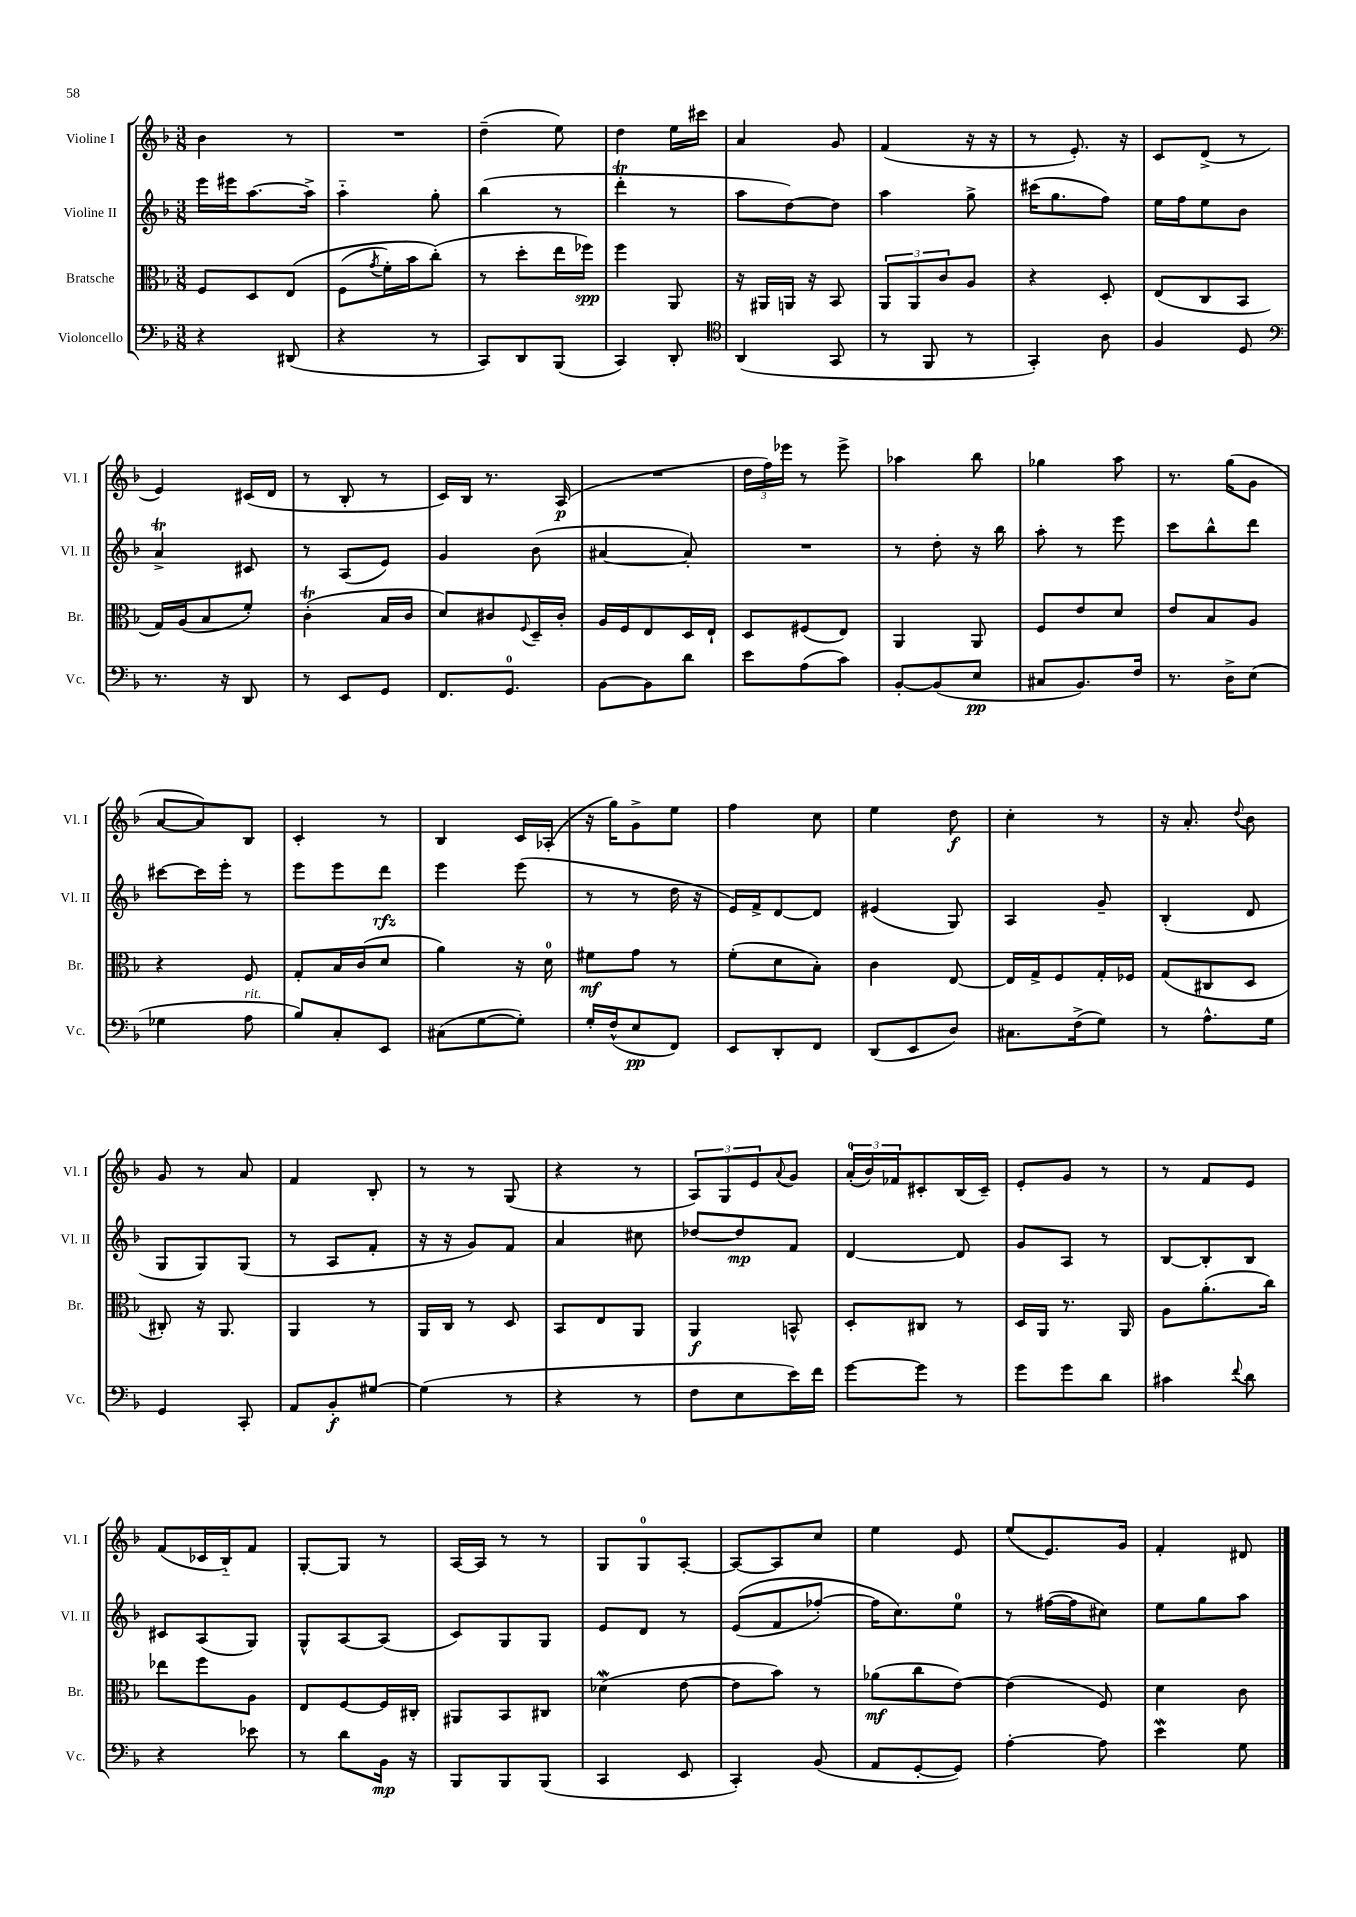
<<
\new StaffGroup <<
\new Staff = "s0" \with { instrumentName = "Violine I" shortInstrumentName = "Vl. I" } {
    \clef treble \key f \major \numericTimeSignature \time 3/8
    bes'4 r8 |
    R4. |
    d''4--( e''8) |
    d''4 e''16 cis'''16 |
    a'4 g'8 |
    f'4( r16 r16 |
    r8 e'8.-.) r16 |
    c'8 d'8->( r8 |
    e'4) cis'16( d'16 |
    r8 bes8-. r8 |
    c'16) bes16 r8. a16\p( |
    R4. |
    \tuplet 3/2 { d''16 f''16) ees'''16 } r8 ees'''8-> |
    aes''4 bes''8 |
    ges''4 a''8 |
    r8. g''16( g'8 |
    a'8~ a'8) bes8 |
    c'4-. r8 |
    bes4 c'16 aes16-.( |
    r16 g''16) g'8-> e''8 |
    f''4 c''8 |
    e''4 d''8\f |
    c''4-. r8 |
    r16 a'8.-. \appoggiatura { d''8 } bes'8 |
    g'8 r8 a'8 |
    f'4 bes8-. |
    r8 r8 g8( |
    r4 r8 |
    \tuplet 3/2 { a8) g8 e'8 } \appoggiatura { a'8 } g'8 |
    \tuplet 3/2 { a'16-0-.( bes'16) fes'16 } cis'8-. bes16( cis'16--) |
    e'8-. g'8 r8 |
    r8 f'8 e'8 |
    f'8( ces'16 bes16-_) f'8 |
    g8~-. g8 r8 |
    a16~ a16 r8 r8 |
    g8 g8-0 a8~-. |
    a8~ a8 c''8 |
    e''4 e'8 |
    e''8( e'8.) g'16 |
    f'4-. dis'8 \bar "|." |
}
\new Staff = "s1" \with { instrumentName = "Violine II" shortInstrumentName = "Vl. II" } {
    \clef treble \key f \major \numericTimeSignature \time 3/8
    e'''16 eis'''16 a''8.~ a''16-> |
    a''4-_ g''8-. |
    bes''4( r8 |
    d'''4-.\trill r8 |
    a''8 d''8~) d''8 |
    a''4 g''8-> |
    cis'''16( g''8. f''8) |
    e''16 f''16 e''8 bes'8 |
    a'4->\trill cis'8 |
    r8 a8( e'8) |
    g'4 bes'8( |
    ais'4~ ais'8-.) |
    R4. |
    r8 d''8-. r16 bes''16 |
    a''8-. r8 e'''8 |
    c'''8 bes''8-^ d'''8 |
    cis'''8~ cis'''16 e'''16-. r8 |
    e'''8 e'''8 d'''8\rfz |
    e'''4 e'''8( |
    r8 r8 d''16 r16 |
    e'16) f'16-> d'8~ d'8 |
    eis'4( g8) |
    a4 g'8-- |
    bes4-.( d'8 |
    g8 g8) g8( |
    r8 a8 f'8-. |
    r16 r16 g'8) f'8 |
    a'4 cis''8 |
    des''8~ des''8\mp f'8 |
    d'4~ d'8 |
    g'8 a8 r8 |
    bes8~ bes8-. bes8 |
    cis'8 a8( g8) |
    g8-^ a8~ a8( |
    c'8) g8 g8 |
    e'8 d'8 r8 |
    e'8(\( f'8 fes''8~-.) |
    fes''16 c''8.\) e''8-0 |
    r8 fis''16~( fis''16 cis''8) |
    e''8 g''8 a''8 \bar "|." |
}
\new Staff = "s2" \with { instrumentName = "Bratsche" shortInstrumentName = "Br." } {
    \clef alto \key f \major \numericTimeSignature \time 3/8
    f8 d8 e8\( |
    f8( \acciaccatura { g'8 } f'16-.) bes'16 c''8-.(\) |
    r8 d''8-. e''16 fes''16\spp) |
    f''4 a,8 |
    r16 ais,16 a,16 r16 bes,8 |
    \tuplet 3/2 { a,8 a,8 c'8 } a8 |
    r4 d8-. |
    e8( c8 bes,8 |
    g16) a16( bes8 f'8-.) |
    c'4-.\trill( bes16 c'16 |
    d'8) cis'8 \appoggiatura { f8 } d16-- cis'16-. |
    a16 f16 e8 d16 e16-! |
    d8 fis8( e8) |
    a,4 a,8 |
    f8 e'8 d'8 |
    e'8 bes8 a8 |
    r4 f8 |
    g8-. bes16 c'16( d'8 |
    a'4) r16 d'16-0 |
    fis'8\mf g'8 r8 |
    f'8-.( d'8 bes8-.) |
    c'4 e8~ |
    e16 g16-> f8 g16-. fes16 |
    g8( cis8 d8 |
    cis8-.) r16 a,8. |
    a,4 r8 |
    a,16 c16 r8 d8 |
    bes,8 e8 a,8 |
    a,4\f b,8-^ |
    d8-. cis8 r8 |
    d16 a,16 r8. a,16 |
    a8 a'8.-.( c''16) |
    ees''8 f''8 a8 |
    e8 f8~ f16 cis16-. |
    ais,8 bes,8 cis8 |
    des'4\mordent( e'8~ |
    e'8 bes'8) r8 |
    aes'8\mf( c''8 e'8~) |
    e'4( f8) |
    d'4 c'8 \bar "|." |
}
\new Staff = "s3" \with { instrumentName = "Violoncello" shortInstrumentName = "Vc." } {
    \clef bass \key f \major \numericTimeSignature \time 3/8
    r4 dis,8( |
    r4 r8 |
    c,8) d,8 bes,,8( |
    c,4) d,8-. |
    \clef tenor a,4( g,8 |
    r8 f,8 r8 |
    g,4-.) a8 |
    f4 d8 |
    \clef bass r8. r16 d,8 |
    r8 e,8 g,8 |
    f,8. g,8.-0 |
    bes,8~ bes,8 d'8 |
    e'8 a8( c'8) |
    bes,8~-. bes,8( e8\pp |
    cis8 bes,8.) f16 |
    r8. d16-> e8( |
    ges4 a8^\markup { \italic "rit." } |
    bes8) c8-. e,8 |
    cis8( g8~ g8-.) |
    g16-. f16-^( e8\pp f,8) |
    e,8 d,8-. f,8 |
    d,8( e,8 d8) |
    cis8. f16->( g8) |
    r8 a8.-^ g16 |
    g,4 c,8-. |
    a,8 bes,8-.\f gis8~ |
    gis4( r8 |
    r4 r8 |
    f8 e8 e'16) f'16 |
    g'8~ g'8 r8 |
    g'8 g'8 d'8 |
    cis'4 \appoggiatura { f'8 } d'8 |
    r4 ees'8 |
    r8 d'8 bes,16\mp r16 |
    bes,,8 bes,,8 bes,,8( |
    c,4 e,8 |
    c,4-.) bes,8( |
    a,8 g,8~-. g,8) |
    a4~-. a8 |
    e'4\mordent g8 \bar "|." |
}
>>
>>
\layout { \context { \Score \remove "Bar_number_engraver" } }
